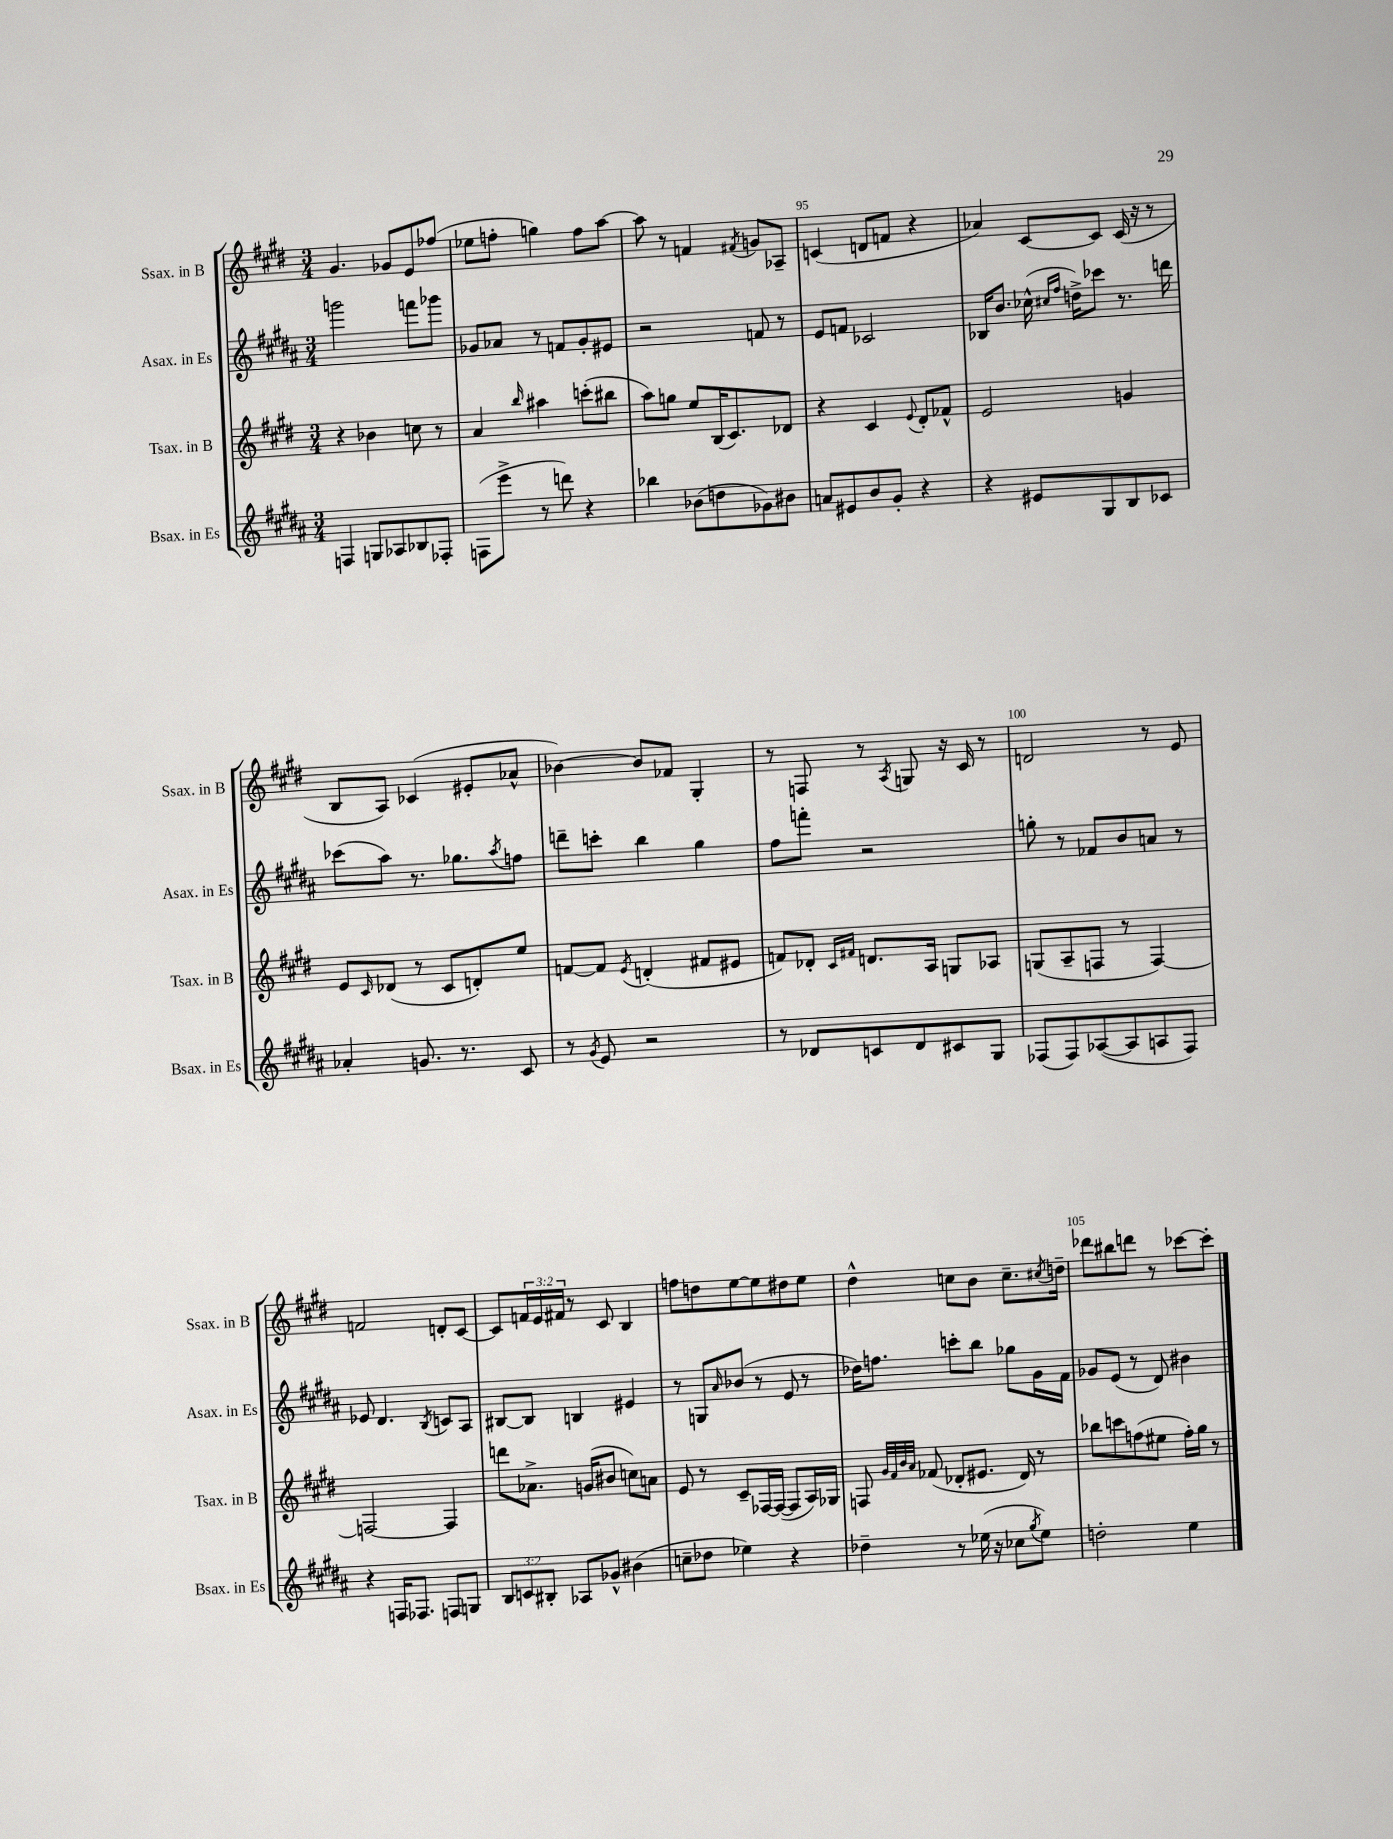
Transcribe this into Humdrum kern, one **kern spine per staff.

**kern	**kern	**kern	**kern
*staff4	*staff3	*staff2	*staff1
*clefG2	*clefG2	*clefG2	*clefG2
*k[f#c#g#d#a#]	*k[f#c#g#d#]	*k[f#c#g#d#a#]	*k[f#c#g#d#]
*M3/4	*M3/4	*M3/4	*M3/4
4F	4r	2ggg	4.g#
8G	4b-	.	.
8A-	.	.	8g-
8B-	8cc	8fff	8e
8F-'	8r	8ggg-	(8ff-
=	=	=	=
(8F	4a	8g-	8ee-
8eee^	.	8a-	8ff'
.	16qqbb	.	.
8r	4aa#	8r	4gg)
8ddd)	.	8f	.
4r	(8ccc'	8g-'	8ff
.	8bb#	8e#	[8aa
=	=	=	=
4bb-	8aa)	2r	8aa]
.	8gg	.	8r
(8b-	8ee	.	4f
8dd	(16B	.	.
.	8.c#)	.	.
.	.	.	8qf#
8g-)	.	8f	8g
8b#	8d-	8r	8A-~
=	=	=	=
8a	4r	8e	(4c
8e#	.	8f	.
8b	4c#	2c-	8d
8g#'	.	.	8f
.	8qqe	.	.
4r	8d#'	.	4r
.	8f-^^	.	.
=	=	=	=
4r	2e	16B-	4a-)
.	.	8.b	.
8e#	.	(16cc-^^	[8c#
.	.	16qqcc#	.
.	.	16qqff#	.
.	.	16dd^)	.
8G#	.	8ccc-	8c#]
8B	4g	8.r	(16c#
.	.	.	16r
8c-	.	.	8r
.	.	16ddd	.
=	=	=	=
4a-'	8e	(8ccc-	8B
.	16qqc#	.	.
.	(8d-	8aa#)	8A)
8.g	8r	8.r	(4c-
.	8c#	.	.
8.r	.	8.gg-	.
.	8d')	.	8e#'
.	.	8qaa#	.
8c#	8ee	8ff	8a-^^
=	=	=	=
8r	[8f	8ddd~	[4b-)
8qg#	.	.	.
8e	8f]	8ccc'	.
.	8qe	.	.
2r	(4d'	4bb	8b-]
.	.	.	8f-
.	8f#	4gg#	4G#'
.	8e#	.	.
=	=	=	=
8r	8f)	8ff#	8r
8d-	8d-'	8fff'	8F
.	16qqc#	.	.
.	16qqf#	.	.
8c	8.d	2r	8r
.	.	.	8qA
8d-	.	.	8G
.	16A	.	.
8c#	8G	.	16r
.	.	.	16c#
8G#	8A-	.	8r
=	=	=	=
(8F-	(8G	8gg'	2d
8F-)	8A~	8r	.
([8A-	8F	8f-	.
8A-]	8r	8b	.
8A	[4F)	8a	8r
8F-)	.	8r	8e
=	=	=	=
4r	2F_	8e-	2f
.	.	4.d#	.
16F	.	.	.
8.F-	.	.	.
.	.	8qB	.
8F	4F]	8c	8d'
8G	.	8A#	[8c#
=	=	=	=
12B	8ddd	[8B#	8c#]
12c	.	.	.
.	8.a-^	8B#]	24f
12B#'	.	.	24e
.	.	.	24f#
8A-	.	4B	8r
.	(16g	.	.
8g-^^	8b#	.	8c#
(4b#	8cc)	4e#	4B
.	8a	.	.
=	=	=	=
8cc~	8e	8r	8ff
8dd-	8r	8G	8dd
.	.	16qqa#	.
4ee-)	8c#~	(8b-	[8ee
.	[16F-	8r	8ee]
.	(16F-_	.	.
4r	8F-]	8e	8dd#
.	16A)	8r	8ee
.	16G-	.	.
=	=	=	=
4dd-~	8F	16dd-)	4dd#^^
.	.	8.ff	.
.	32qqg#	.	.
.	32qqf#	.	.
.	32qqb	.	.
.	32qqa	.	.
.	(8f-	.	.
8r	8d-'	8ccc'	8cc
(16ee-	8.e#	8bb	8b
16r	.	.	.
8cc-	.	8gg-	8.cc~
.	16d-)	.	.
8qgg#	.	.	.
8ee-)	8r	16g#	.
.	.	.	8qcc#
.	.	16f#	16dd~
=	=	=	=
2dd'	8bb-	8g-	8ddd-
.	8ccc	(8e	8bb#
.	(8ff	8r	8ddd
.	8ee#	8d#)	8r
4ee	16ff')	4b#	[8ccc-
.	16gg#	.	.
.	8r	.	8ccc-']
==	==	==	==
*-	*-	*-	*-
